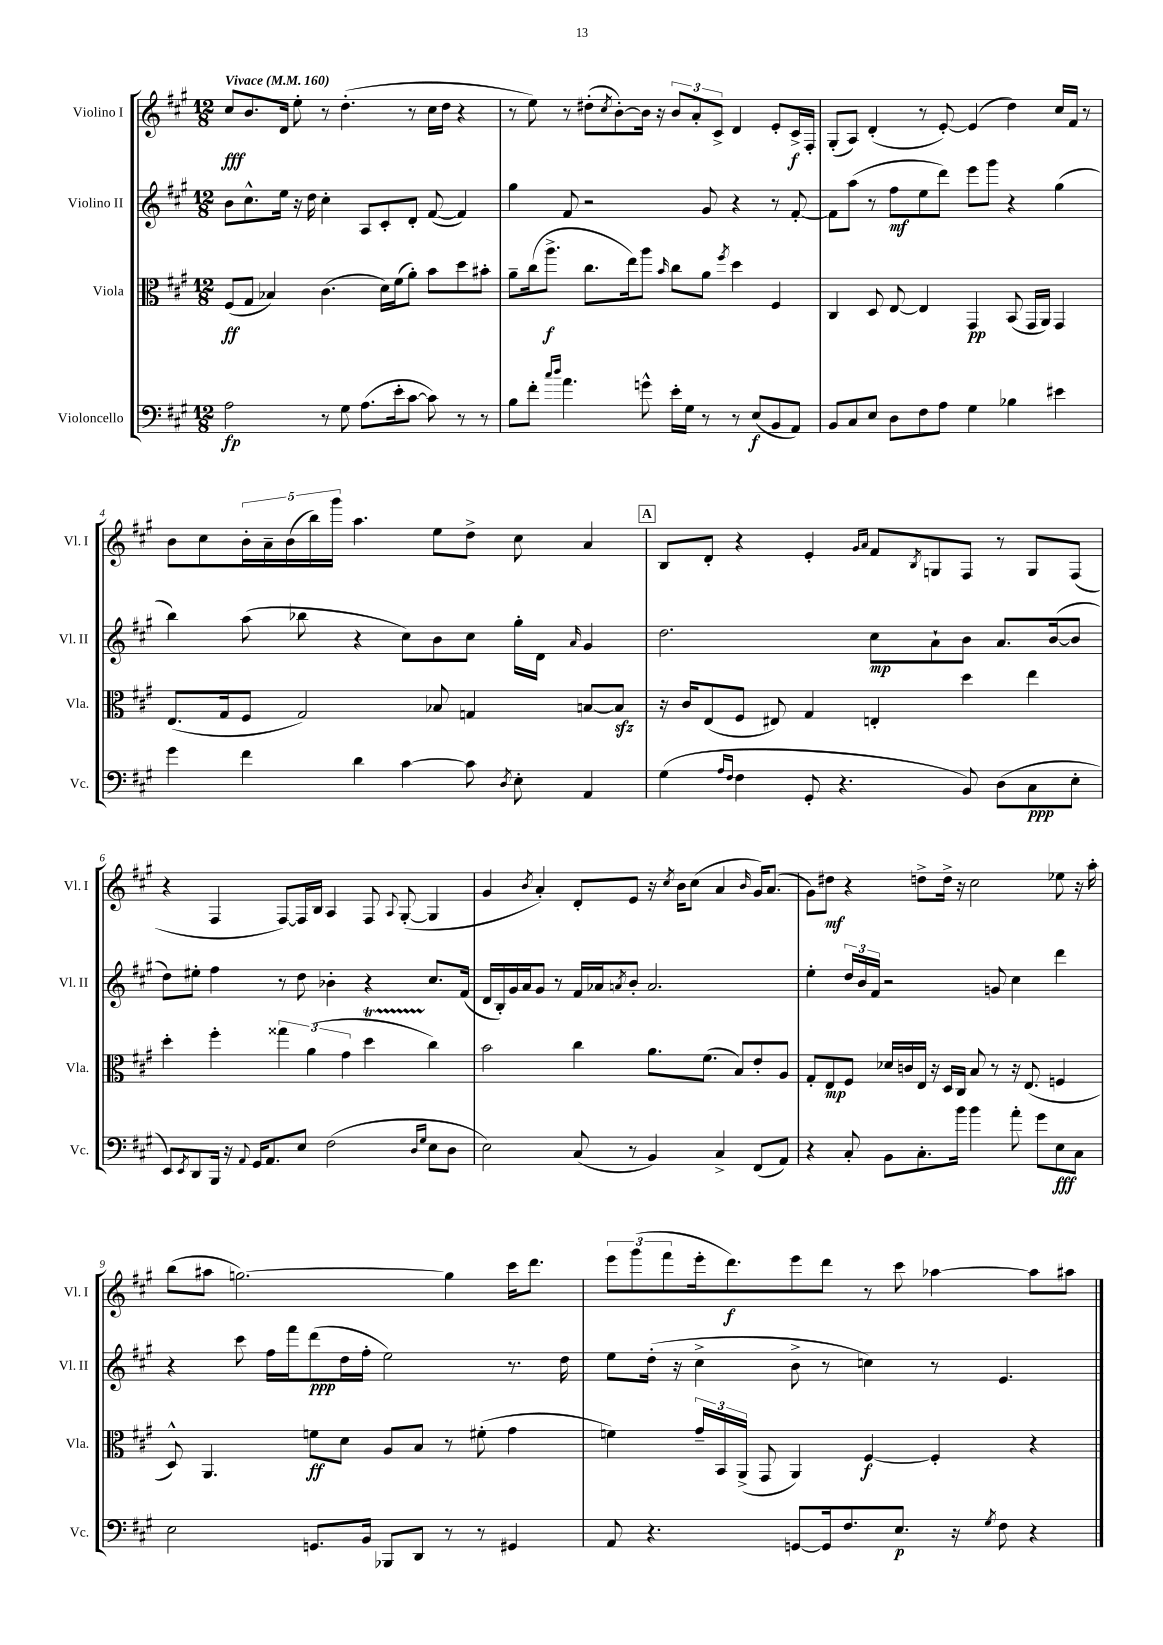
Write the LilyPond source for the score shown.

<<
\new StaffGroup <<
\new Staff = "s0" \with { instrumentName = "Violino I" shortInstrumentName = "Vl. I" } {
    \clef treble \key a \major \numericTimeSignature \time 12/8 \tempo "Vivace" 4 = 160
    cis''8\fff b'8. d'16 e''8-. r8 d''4.-.( r8 cis''16 d''16 r4 |
    r8 e''8) r8 dis''8-.( \acciaccatura { cis''8 } b'8~-.) b'16 r16 \tuplet 3/2 { b'8 a'8-. cis'8-> } d'4 e'8-. cis'16->\f fis16-. |
    gis8-.( a8) d'4-.( r8 e'8~-.) e'4( d''4) cis''16 fis'16 r8 |
    b'8 cis''8 \tuplet 5/4 { b'16-. a'16-- b'16( b''16) gis'''16 } a''4. e''8 d''8-> cis''8 a'4 |
    \mark \markup { \box "A" } b8 d'8-. r4 e'4-. \grace { gis'16 a'16 } fis'8 \acciaccatura { b8 } g8 fis8 r8 g8 fis8( |
    r4 fis4 fis8~) fis16 b16 a4 fis8 \appoggiatura { a8 } gis8~-.( gis4 |
    gis'4 \acciaccatura { b'8 } a'4-.) d'8-. e'8 r16 \acciaccatura { cis''8 } b'16 cis''8( a'4 \grace { b'16 } gis'16) a'8.( |
    gis'8) dis''8\mf r4 d''8-> d''16-> r16 cis''2 ees''8 r16 a''16-. |
    b''8( ais''8 g''2.~) g''4 cis'''16 d'''8. |
    \tuplet 3/2 { e'''8 gis'''8( fis'''8 } e'''16-. d'''8.\f) e'''8 d'''8 r8 cis'''8 aes''4~ aes''8 ais''8 \bar "|." |
}
\new Staff = "s1" \with { instrumentName = "Violino II" shortInstrumentName = "Vl. II" } {
    \clef treble \key a \major \numericTimeSignature \time 12/8
    b'8 cis''8.-^ e''16 r16 d''16 cis''4-. a8 cis'8-. d'8-. fis'8~( fis'4) |
    gis''4 fis'8 r2 gis'8 r4 r8 fis'8~-. |
    fis'8 a''8( r8 fis''8\mf e''8 d'''8) e'''8 gis'''8 r4 gis''4( |
    b''4) a''8( bes''8 r4 cis''8) b'8 cis''8 gis''16-. d'16 \grace { a'16 } gis'4 |
    \mark \markup { \box "A" } d''2. cis''8\mp a'8-! b'8 a'8. b'16~( b'8 |
    d''8) eis''8-. fis''4 r8 d''8 bes'4-. r4 cis''8. fis'16( |
    d'16 b16-.) gis'16 a'16 gis'8 r8 fis'16 aes'16 \acciaccatura { a'8 } b'8-. a'2. |
    e''4-. \tuplet 3/2 { d''16 b'16 fis'16 } r2 g'8 cis''4 d'''4 |
    r4 cis'''8 fis''16 fis'''16 d'''8\ppp( d''16 fis''16-. e''2) r8. d''16 |
    e''8 d''16-.( r16 cis''4-> b'8-> r8 c''4) r8 e'4. \bar "|." |
}
\new Staff = "s2" \with { instrumentName = "Viola" shortInstrumentName = "Vla." } {
    \clef alto \key a \major \numericTimeSignature \time 12/8
    fis8\ff( gis8 bes4) cis'4.( d'16) fis'16( a'8-.) b'8 d''8 bis'8-. |
    a'8-- cis''16( a''8.->\f cis''8. e''16) a''8 \grace { b'16 } cis''8 a'8 \acciaccatura { fis''8 } d''4 fis4 |
    cis4 d8 e8~ e4 gis,4\pp b,8( gis,16 a,16) gis,4 |
    e8.( gis16 fis8 gis2) bes8 g4 b8~ b8\sfz |
    \mark \markup { \box "A" } r16 cis'16 e8( fis8 eis8) gis4 e4-. d''4 e''4 |
    d''4-. fis''4-. \tuplet 3/2 { gisis''4 a'4( gis'4 } d''4\startTrillSpan cis''4\stopTrillSpan) |
    b'2 cis''4 a'8. fis'8.( b8) e'8-. a8 |
    gis8-. e8\mp fis8 des'16 c'16 e16 r16 d16 cis16 b8 r8 r16 e8.( f4 |
    d8-^) a,4. f'8\ff d'8 a8 b8 r8 fis'8-.( gis'4 |
    f'4) \tuplet 3/2 { gis'16-- b,16 a,16->( } gis,8 a,4) fis4~\f fis4-. r4 \bar "|." |
}
\new Staff = "s3" \with { instrumentName = "Violoncello" shortInstrumentName = "Vc." } {
    \clef bass \key a \major \numericTimeSignature \time 12/8
    a2\fp r8 gis8 a8.( e'16-. cis'8~ cis'8) r8 r8 |
    b8 fis'8-. \grace { cis''16 d''16 } a'4. g'8-^ e'16-. gis16 r8 r8 e8\f( b,8 a,8) |
    b,8 cis8 e8 d8 fis8 a8 gis4 bes4 eis'4 |
    gis'4 fis'4 d'4 cis'4~ cis'8 \acciaccatura { d8 } e8-. a,4 |
    \mark \markup { \box "A" } gis4( \grace { a16 fis16 } fis4 gis,8-. r4. b,8) d8( cis8\ppp e8-. |
    e,8) \acciaccatura { e,8 } d,8 b,,16 r16 \appoggiatura { a,8 } gis,16 a,8. e8 fis2( \grace { d16 gis16 } e8 d8 |
    e2) cis8( r8 b,4) cis4-> fis,8( a,8) |
    r4 cis8-. b,8 cis8.-. b'16 b'4 a'8-. gis'8 e8\fff cis8 |
    e2 g,8. b,16 bes,,8 d,8 r8 r8 gis,4 |
    a,8 r4. g,8~ g,16 fis8. e8.\p r16 \acciaccatura { gis8 } fis8 r4 \bar "|." |
}
>>
>>
